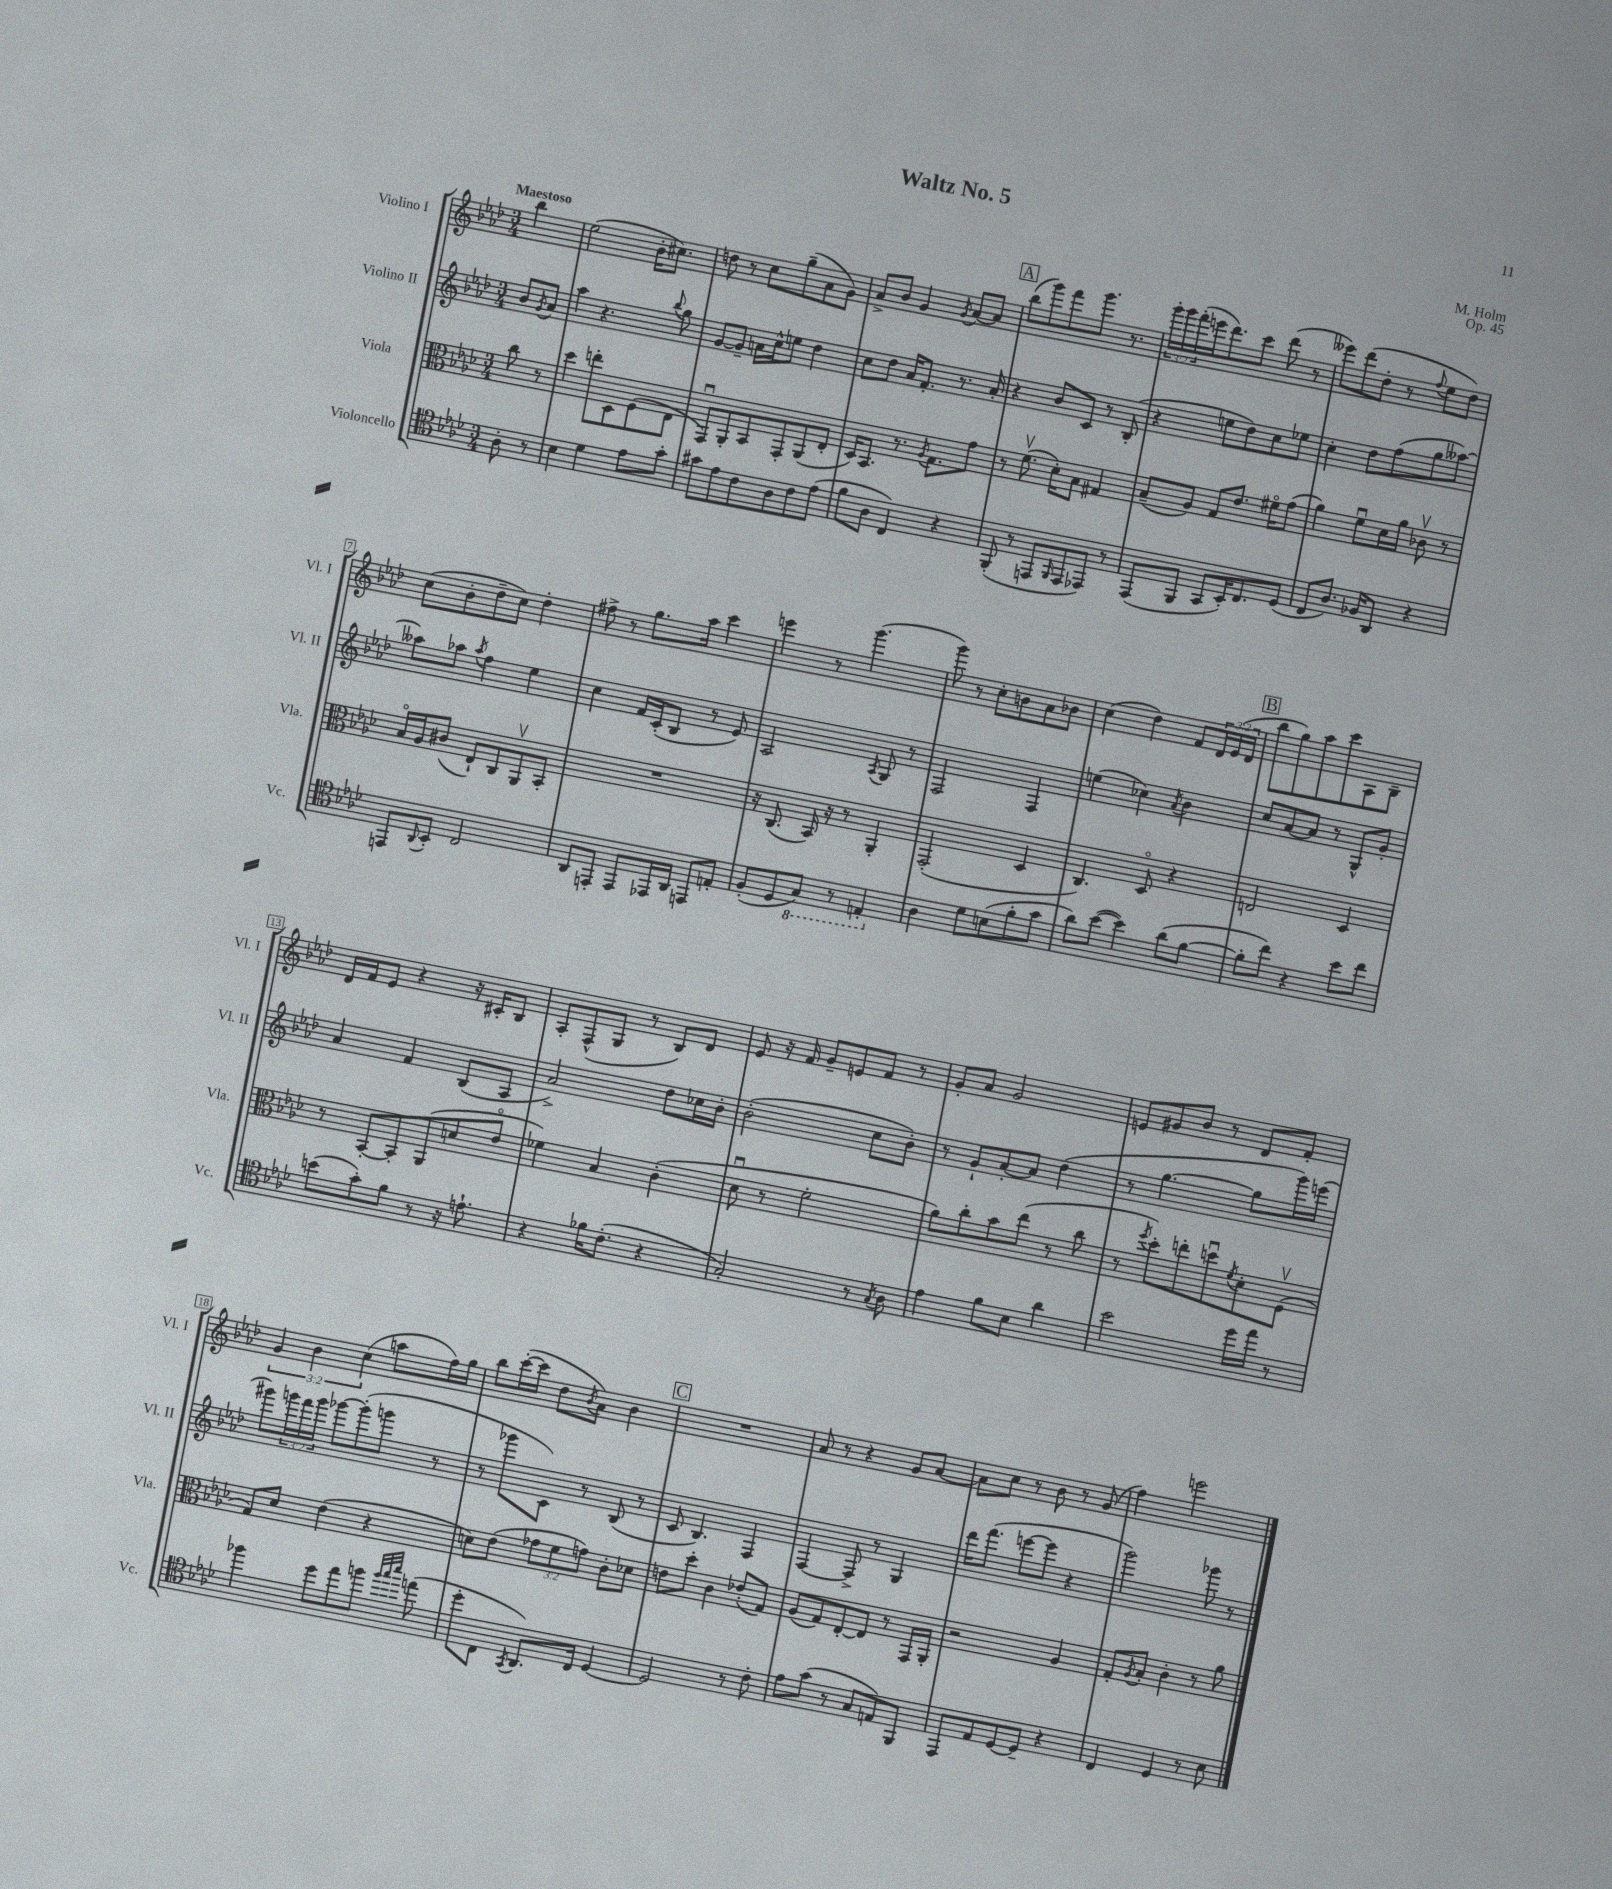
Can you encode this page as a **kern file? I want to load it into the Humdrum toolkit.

**kern	**kern	**kern	**kern
*staff4	*staff3	*staff2	*staff1
*clefC4	*clefC3	*clefG2	*clefG2
*k[b-e-a-d-]	*k[b-e-a-d-]	*k[b-e-a-d-]	*k[b-e-a-d-]
*M3/4	*M3/4	*M3/4	*M3/4
8A-'\	8cc\	8b-/L	4bb-\
.	.	8qg/	.
8r	8r	8a-/J	.
=	=	=	=
4B-\	4dd-\	4aa-\	(2ee-\
4d-\	8ee'\L	4.r	.
.	8D-\	.	.
8e-\L	(8F\	.	16b-'\LK
.	.	.	8.cc#\J)
.	.	8qqbb-/	.
8g'\J	8E-\J	8gg\	.
=	=	=	=
8g#\L	8GGu/L)	[8g/L	8dd\
8e-\	8AA-'/	8g~/]J	8r
8c\	8BB-/	16a\LL	8cc\L
.	.	16cc^^\J	.
8A-\	8GG'/	8ee\J	(8gg~\
8c\	(8AA-/	4dd-\	8a-\
(8e-\J	8E-'/J	.	8g\J)
=	=	=	=
8f\L	16D-/LK)	8cc\L	8a-^/L
.	8.BB-/J	.	.
8A-\J	.	8dd-\J	8b-/J
4C/)	8.r	16a-/LK	4g/
.	.	8.f'/J	.
.	8qA-/	.	.
.	8.G\L	.	.
.	.	.	8qg/
4r	.	8.r	[8a-/L
.	8g\J	.	8a-/]J
.	.	16a-'/	.
=	=	=	=
(8FF'/	8r	4r	(8bb-\L
8r	(8.fv\	.	8ggg\)
8EE/L	.	8b-/L	8fff\
.	16d-'\LK)	.	.
16qqFF/	.	.	.
8EE/	8B-\J	8c/J	8.ggg\J
8EE-/J)	4G#/	8r	.
.	.	.	8.r
8r	.	(8B-'/	.
=	=	=	=
(8EE-/L	(8B-~/L	4r	24ggg'\LL
.	.	.	24ggg\
.	.	.	(24fff'\
8FF/J	8A-/J)	.	16eee\J
.	.	.	8.ddd-\)
8GG/L	8G/L	8ee\L	.
16BB-'/K)	8.e-/J	8dd-\)	8ccc\J
8.C/	.	.	.
.	.	8cc\	(8ddd-\
.	16f#o\LK	.	.
(8D-/J	(8g\J	8ee-\J	8r
=	=	=	=
8C/L	4a-\)	4cc'\	8eee--\L)
8.A-/J)	.	.	(8ddd-\
.	8fu\L	8dd-\L	8dd-'\J
16F-/LK	.	.	.
8AA-/J	16d-\L	(8ff\	8r
.	16a-\JJ	.	.
.	.	.	8qqff/
4r	8c-v\	8gg\	8ee-\L
.	8r	[8aa--\J)	8dd-\J)
=	=	=	=
8EE/L	16B-o/LL	8aa--\]L	(8cc\L
.	16A-/J	.	.
8qqAA-/	.	.	.
8BB-'/J	(8c#/J	8aa-\J	8b-'\
.	.	8qaa-/	.
2C/	8E-`/L)	4ff\	8dd-~\
.	8C/	.	8cc\J)
.	8AA-v/	4ee-\	4dd-'\
.	8BB-'/J	.	.
=	=	=	=
8AA-/L	2.r	4cc\	8ff#^\
8EE'/J	.	.	8r
8EE/L	.	16f/LL	8.gg\L
.	.	(16c'/J	.
16EE-/L	.	8B-/J	.
16AA-/JJ	.	.	16aa-\Jk
8EE/L	.	8r	4ccc\
8E'/J	.	8e-/)	.
=	=	=	=
(8F'/L	16r	2A-/	4eee\
.	(8.C/	.	.
8D-/	.	.	.
8GG/J)	16BB-/)	.	8r
.	16r	.	.
8r	8r	.	(4.ggg\
.	.	8qA-/	.
4EE'/	4AA-'/	8G/	.
.	.	8r	.
=	=	=	=
4A-\	(2GG'/	2F/	8ggg\)
.	.	.	8r
8d-\L	.	.	8cc'\L
(8B\	.	.	8b\
8f'\	4D-/	4F/	8a-\
8g\J	.	.	8b-\J
=	=	=	=
8a-\L)	4.C/)	(4ee\	(4cc\
([8b-\J	.	.	.
4b-\])	.	4cc-\)	4dd-\)
.	8D-o/	.	.
.	.	8qa-/	.
(8a-\L	4r	4b-\	8f/L
[8f\J	.	.	24d-/L
.	.	.	(24e-/
.	.	.	24d-/JJ
=	=	=	=
8f'\]L	2E/	8cc/L	8bb-\L
8cc\J)	.	[8a-/	8gg\)
4r	.	8a-/]J	8aa-\
.	.	8r	8ccc\
8b-\L	4D-/	8G^^/L	8A-\
8cc\J	.	8g'/J	8B-~\J
=	=	=	=
(8b\L	8r	4a-/	16d-/LL
.	.	.	16f/J
8g'\)	[8BB-'/L	.	8e-/J
8f\J	8BB-'/]	4f/	4r
8r	(8AA-/	.	.
16r	8d/	(8B-/L	16r
8.e`\	.	.	16c#'/LK
.	8e-o/J	8A-/J	8B-/J
=	=	=	=
4r	4f-\)	2a-^/)	8A-'/L
.	.	.	(8F^^/
16f-\LK	4B-/	.	8G/J
(8.c'\J	.	.	.
.	.	.	8r
4r	(4c'\	8dd-\L	8B-/L)
.	.	16cc-\L	8d-/J
.	.	16b-'\JJ	.
=	=	=	=
2G'/)	8d-u\	(2b-'\	8e-/
.	8r	.	16r
.	.	.	16f/
.	2f'\	.	8g~/L
.	.	.	8e/
8r	.	8cc\L	8f/J
8qG/	.	.	.
8A-\	.	8b-'\J)	8r
=	=	=	=
4e-\	8a-\L)	8r	8g'/L
.	8cc'\	8g`/L	8a-/J
8f\L	8b-\	[8a-'/	2g/
8B-\J	(8ee-\J	8a-/]J	.
4a-\	8r	(4dd-\	.
.	8cc\	.	.
=	=	=	=
2b-\	8r	8r	8e/L
.	8qff/	.	.
.	8dd-'\L)	[4.gg\	8g#/
.	8ee'\	.	8b-/J
.	8ddu\	.	8r
.	8qf/	.	.
16dd-\LL	8d-'\	8gg\]L	8d-/L
16ee-\JJ	.	.	.
8r	(8Fv\J	16ggg\L)	8f'/J
.	.	(16eee\JJ	.
=	=	=	=
4ff-\	8G/L)	8ggg#\L)	6g/
.	8d-/J	24ggg\L	.
.	.	24fff\	6b-\
.	.	24ggg\JJ	.
8dd-\L	(4e-\	[8ggg-\L	.
.	.	.	(6cc\
8ee-\	.	(8ggg-'\]	.
8ff\J	4r	8ggg\J	8aa\L
32qqff/LLL	.	.	.
32qqgg/	.	.	.
32qqbb-/JJJ	.	.	.
(8ee\	.	8r	16ff\L)
.	.	.	16gg\JJ
=	=	=	=
8dd-'\L	8d\L)	8r	8bb-\L
8C\J	(8e-\J	8ggg-\L	([16ccc'\L
.	.	.	16ccc\]JJ
8qGG/	.	.	.
8.AA-/L)	12g-\L	8c\J)	8dd-\L
.	12f\	.	.
.	.	.	8qb-/
.	.	8r	8a-\J)
.	12g\J)	.	.
16C/Jk	.	.	.
[4D-/	8c'\L	(8B-/	4b-\
.	8d-\J	8r	.
=	=	=	=
2D-/]	8e\L	8c/	2.r
.	8dd-'\J	4.B-/)	.
.	4c\	.	.
8r	(8e-'/L	4F/	.
8c'\	8G/J)	.	.
=	=	=	=
8e-\L	(8A-/L	[4F/	8a-/
(8g\J	8G/)	.	8r
8r	[8E-'/	8F^/]	4r
8G/L	8E-/]J	8r	.
8E/)	8r	4G/	8g/L
8FF/J	16GG/LL	.	[8a-/J
.	16AA-'/JJ	.	.
=	=	=	=
8EE-/L	2r	16ddd-\LK	8a-\]L
.	.	(8.fff\J	.
8E-/	.	.	8cc\J
[8D-/	.	[8eee\L	8r
8D-~/]J	.	8eee\]J	8b-\
4r	4A-/	4r	8r
.	.	.	(8g/
=	=	=	=
4C/	8G'/L	2ggg\)	4ff\)
.	8qA-/	.	.
.	8B-'/J	.	.
4D-/	4c'\	.	2eee\
8r	8r	8ggg-\	.
8B-\	8a-\	8r	.
==	==	==	==
*-	*-	*-	*-
